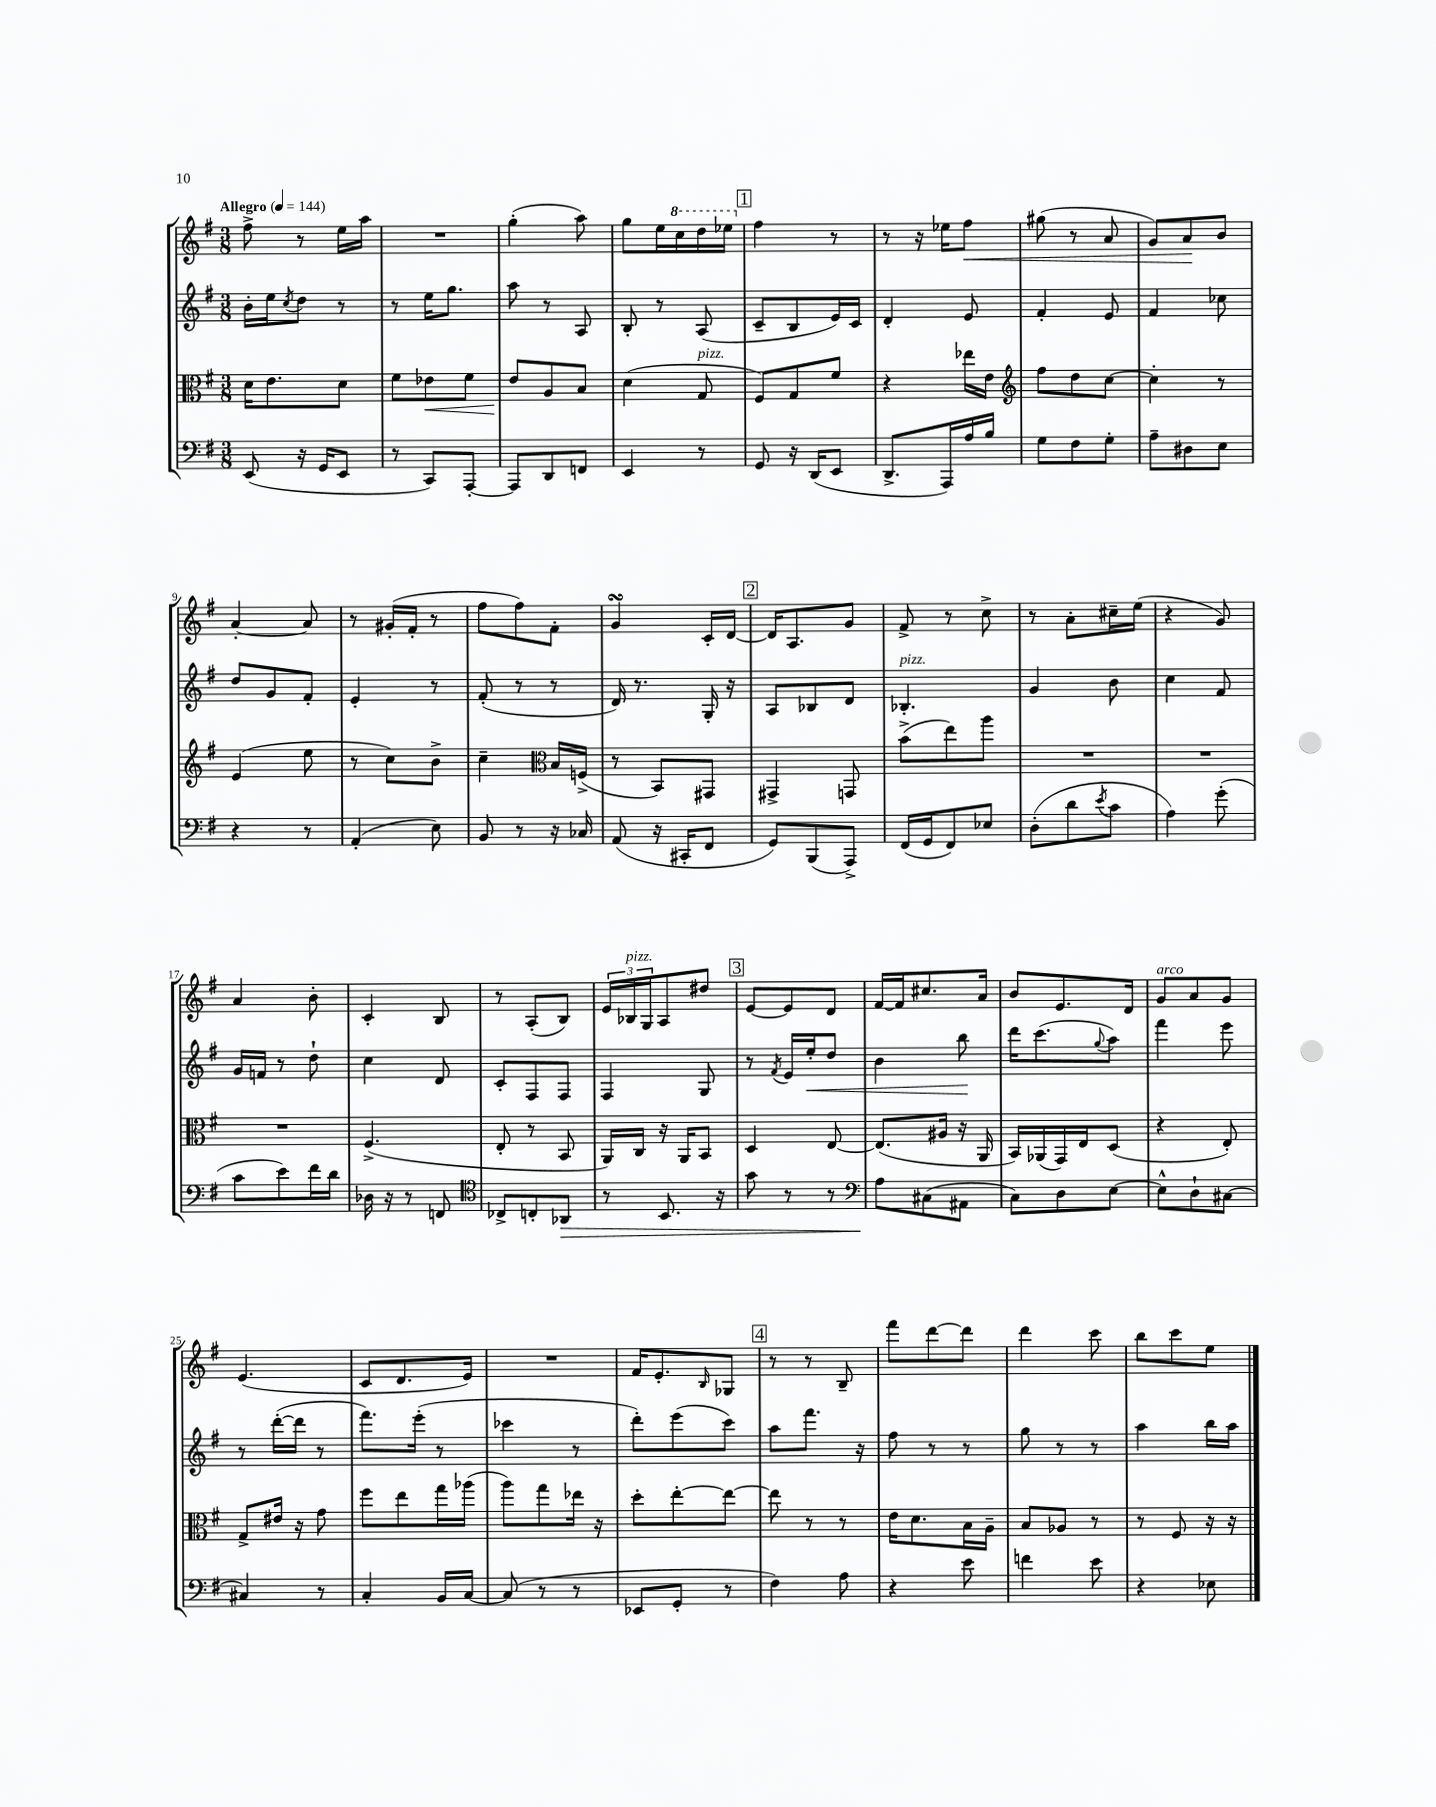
<<
\new StaffGroup <<
\new Staff = "s0" {
    \clef treble \key g \major \numericTimeSignature \time 3/8 \tempo "Allegro" 4 = 144
    fis''8-> r8 e''16 a''16 |
    R4. |
    g''4-.( a''8) |
    g''8 e''16 \ottava #1 c'''16 d'''16 ees'''16 \ottava #0 |
    \mark \markup { \box "1" } fis''4 r8 |
    r8 r16 ees''16 fis''8\< |
    gis''8( r8 a'8 |
    g'8) a'8\! b'8 |
    a'4~-. a'8 |
    r8 gis'16-.( fis'16-. r8 |
    fis''8 fis''8) fis'8-. |
    g'4\turn c'16-. d'16~ |
    \mark \markup { \box "2" } d'16 a8. g'8 |
    fis'8-> r8 c''8-> |
    r8 a'8-. cis''16-- e''16( |
    r4 g'8) |
    a'4 b'8-. |
    c'4-. b8 |
    r8 a8-.( b8) |
    \tuplet 3/2 { e'16 bes16^\markup { \italic "pizz." } g16 } a8 dis''8 |
    \mark \markup { \box "3" } e'8~ e'8 d'8 |
    fis'16~ fis'16 cis''8. a'16 |
    b'8 e'8. d'16 |
    g'8^\markup { \italic "arco" } a'8 g'8 |
    e'4.( |
    c'8 d'8. e'16) |
    R4. |
    fis'16 e'8.-. \grace { b16 } ges8 |
    \mark \markup { \box "4" } r8 r8 b8-- |
    fis'''8 d'''8~ d'''8 |
    d'''4 c'''8 |
    b''8 c'''8 e''8 \bar "|." |
}
\new Staff = "s1" {
    \clef treble \key g \major \numericTimeSignature \time 3/8
    b'16-. e''16 \acciaccatura { c''8 } d''8 r8 |
    r8 e''16 g''8. |
    a''8 r8 a8 |
    b8-. r8 a8( |
    \mark \markup { \box "1" } c'8-- b8 e'16) c'16 |
    d'4-. e'8 |
    fis'4-. e'8 |
    fis'4 ces''8 |
    d''8 g'8 fis'8-. |
    e'4-. r8 |
    fis'8-.( r8 r8 |
    d'16) r8. g16-. r16 |
    \mark \markup { \box "2" } a8 bes8 d'8 |
    bes4.-.^\markup { \italic "pizz." } |
    g'4 b'8 |
    c''4 fis'8 |
    g'16 f'16 r8 d''8-! |
    c''4 d'8 |
    c'8-. fis8 fis8 |
    fis4 g8 |
    \mark \markup { \box "3" } r8 \acciaccatura { fis'8 } e'16 e''16-.\< d''8 |
    b'4 b''8\! |
    d'''16 c'''8.( \appoggiatura { g''8 } a''8) |
    fis'''4 e'''8 |
    r8 d'''16~-.( d'''16 r8 |
    fis'''8.) e'''16-.( r8 |
    ces'''4 r8 |
    d'''8-.) e'''8( c'''8) |
    \mark \markup { \box "4" } a''8 fis'''8. r16 |
    fis''8 r8 r8 |
    g''8 r8 r8 |
    a''4 b''16 a''16 \bar "|." |
}
\new Staff = "s2" {
    \clef alto \key g \major \numericTimeSignature \time 3/8
    d'16 e'8. d'8 |
    fis'8 ees'8\< fis'8 |
    e'8\! a8 b8 |
    d'4( g8^\markup { \italic "pizz." } |
    \mark \markup { \box "1" } fis8) g8 fis'8 |
    r4 ees''16 e'16 |
    \clef treble fis''8 d''8 c''8~ |
    c''4-. r8 |
    e'4( e''8 |
    r8 c''8) b'8-> |
    c''4-- \clef alto b16 f16->( |
    r8 b,8) gis,8 |
    \mark \markup { \box "2" } gis,4-> g,8 |
    b'8->( e''8) a''8 |
    R4. |
    R4. |
    R4. |
    fis4.->( |
    e8-. r8 b,8 |
    a,16) c16 r16 a,16 b,8 |
    \mark \markup { \box "3" } d4 e8~ |
    e8.( ais16 r16 a,16 |
    b,16) aes,16( g,16) e16 d8( |
    r4 e8-.) |
    g8-> eis'16 r16 g'8 |
    fis''8 e''8 g''16 aes''16( |
    a''8) g''8 ees''16 r16 |
    d''8-. e''8~-. e''8~ |
    \mark \markup { \box "4" } e''8 r8 r8 |
    e'16 d'8. b16 a16-- |
    b8 aes8 r8 |
    r8 fis8 r16 r16 \bar "|." |
}
\new Staff = "s3" {
    \clef bass \key g \major \numericTimeSignature \time 3/8
    e,8( r16 g,16 e,8 |
    r8 c,8) a,,8~-. |
    a,,8 d,8 f,8 |
    e,4 r8 |
    \mark \markup { \box "1" } g,8 r16 d,16( e,8 |
    d,8.-> a,,16) a16 b16 |
    g8 fis8 g8-. |
    a8-- dis8 e8 |
    r4 r8 |
    a,4-.( e8) |
    b,8 r8 r16 ces16 |
    a,8( r16 cis,16-. fis,8 |
    \mark \markup { \box "2" } g,8) b,,8( a,,8->) |
    fis,16( g,16 fis,8) ees8 |
    d8-.( d'8 \acciaccatura { e'8 } c'8 |
    a4) g'8-.( |
    c'8 e'8) fis'16 d'16 |
    des16 r16 r8 f,8 |
    \clef tenor ces8-> c8-. aes,8\> |
    r8 b,8. r16 |
    \mark \markup { \box "3" } g'8 r8 r8 |
    \clef bass a8\! cis8( ais,8 |
    c8) d8 e8~ |
    e8-^ d8-! cis8~ |
    cis4 r8 |
    c4-. b,16 c16~ |
    c8( r8 r8 |
    ees,8 g,8-. r8 |
    \mark \markup { \box "4" } fis4) a8 |
    r4 e'8 |
    f'4 e'8 |
    r4 ees8 \bar "|." |
}
>>
>>
